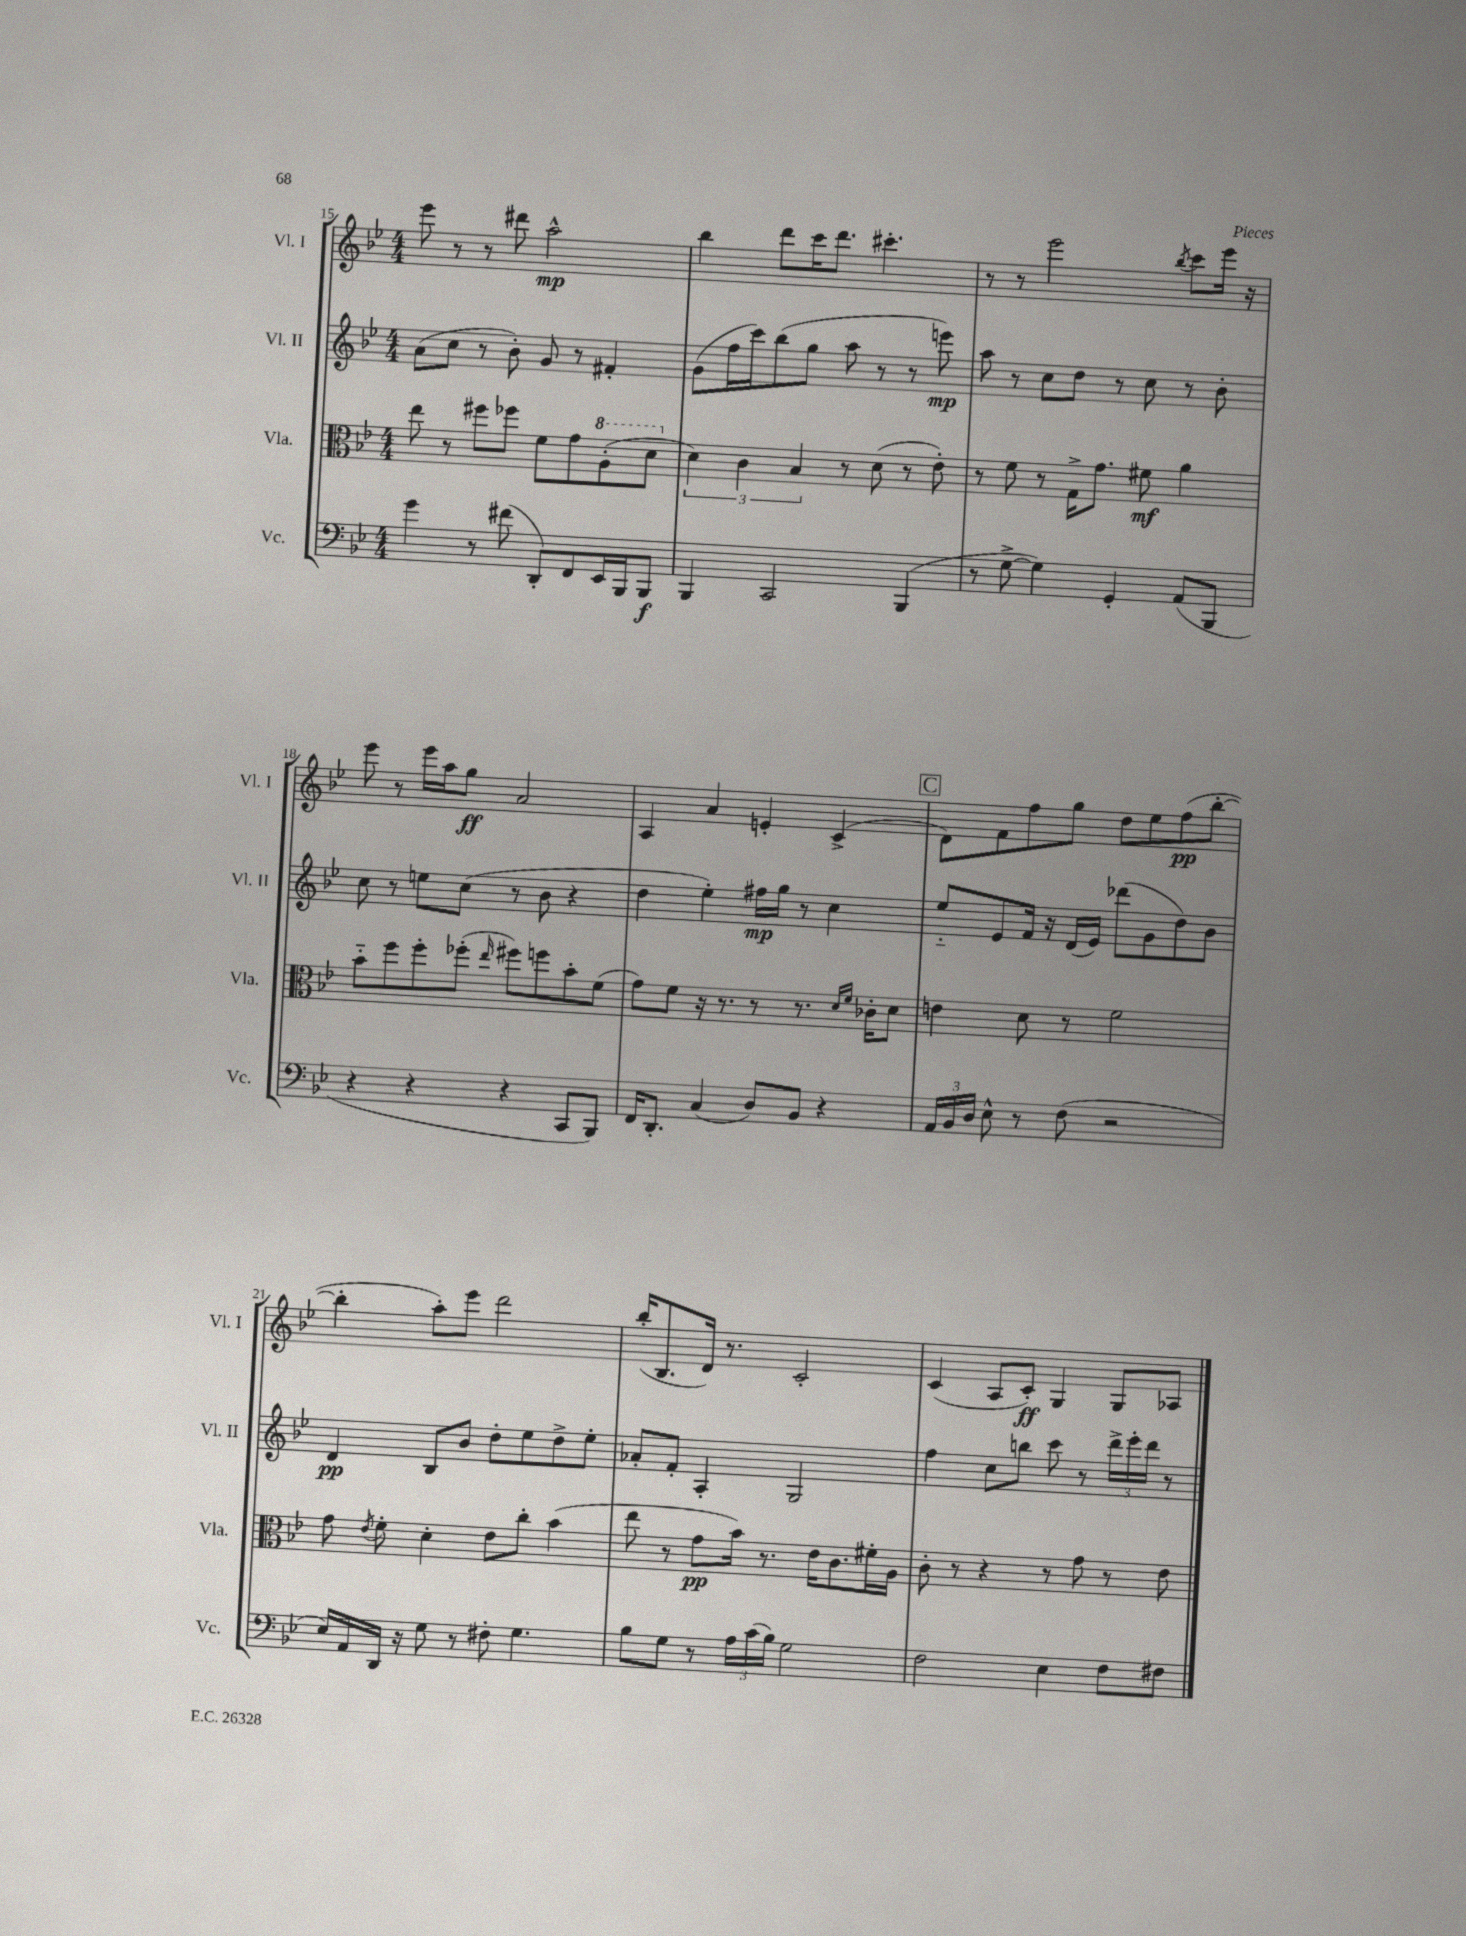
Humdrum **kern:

**kern	**dynam	**kern	**dynam	**kern	**dynam	**kern	**dynam
*part4	*part4	*part3	*part3	*part2	*part2	*part1	*part1
*staff4	*staff4	*staff3	*staff3	*staff2	*staff2	*staff1	*staff1
*I"Vc.	*	*I"Vla.	*	*I"Vl. II	*	*I"Vl. I	*
*I'Vc.	*	*I'Vla.	*	*I'Vl. II	*	*I'Vl. I	*
*clefF4	*	*clefC3	*	*clefG2	*	*clefG2	*
*k[b-e-]	*	*k[b-e-]	*	*k[b-e-]	*	*k[b-e-]	*
*M4/4	*	*M4/4	*	*M4/4	*	*M4/4	*
=15	=15	=15	=15	=15	=15	=15	=15
4g\	.	8ee-\	.	(8a\L	.	8eee-\	.
.	.	8r	.	8cc\J	.	8r	.
8r	.	8ff#X\L	.	8r	.	8r	.
(8f#X\	.	8ff-X\J	.	8b-'\)	.	8ddd#X\	.
8DD'/L)	.	8f\L	.	8g/	.	2aa^^\	mp
8FF/	.	8g\	.	8r	.	.	.
*	*	*8va	*	*	*	*	*
16EE-/L	.	(8a'\	.	4f#X'/	.	.	.
16BBB-/J	.	.	.	.	.	.	.
8BBB-/J	f	8dd\J	.	.	.	.	.
=16	=16	=16	=16	=16	=16	=16	=16
*	*	*X8va	*	*	*	*	*
4BBB-/	.	6d\)	.	(8g\L	.	4bb-\	.
.	.	.	.	16ff\L	.	.	.
.	.	6c\	.	.	.	.	.
.	.	.	.	16ccc\J)	.	.	.
2CC/	.	.	.	(8bb-\	.	8ddd\L	.
.	.	6B-/	.	.	.	.	.
.	.	.	.	8gg\J	.	16ccc\K	.
.	.	.	.	.	.	8.ddd\J	.
.	.	8r	.	8aa\	.	.	.
.	.	(8d\	.	8r	.	4.ccc#X'\	.
(4BBB-/	.	8r	.	8r	.	.	.
.	.	8e-'\)	.	8eeen\)	mp	.	.
=17	=17	=17	=17	=17	=17	=17	=17
8r	.	8r	.	8aa\	.	8r	.
[8G^\	.	8f\	.	8r	.	8r	.
4G\])	.	8r	.	8cc\L	.	2eee-\	.
.	.	16G^\KL	.	8dd\J	.	.	.
.	.	8.g\J	.	.	.	.	.
4GG'/	.	.	.	8r	.	.	.
.	.	8f#X\	mf	8cc\	.	.	.
.	.	.	.	.	.	8qbb-/	.
(8AA/L	.	4a\	.	8r	.	8ccc\L	.
8BBB-/J	.	.	.	8b-'\	.	16eee-\Jk	.
.	.	.	.	.	.	16r	.
!!LO:LB:g=z
=18	=18	=18	=18	=18	=18	=18	=18
4r	.	8b-\L	.	8cc\	.	8eee-\	.
.	.	8ff\	.	8r	.	8r	.
4r	.	8ff'\	.	8een\L	.	16eee-\LL	.
.	.	.	.	.	.	16aa\J	.
.	.	(8ff-X'\J	.	(8cc\J	.	8gg\J	ff
.	.	16qqee-/	.	.	.	.	.
4r	.	8ff#X\L)	.	8r	.	2a/	.
.	.	8ffn\	.	8b-\	.	.	.
8CC/L	.	8b-'\	.	4r	.	.	.
8BBB-/J)	.	(8f\J	.	.	.	.	.
=19	=19	=19	=19	=19	=19	=19	=19
16FF/KL	.	8g\L)	.	4dd\	.	4A/	.
8.DD'/J	.	.	.	.	.	.	.
.	.	8f\J	.	.	.	.	.
(4C/	.	16r	.	4ee-'\)	.	4a/	.
.	.	8.r	.	.	.	.	.
8D/L)	.	8r	.	16ff#X\LL	mp	4en'/	.
.	.	.	.	16gg\JJ	.	.	.
8BB-/J	.	8.r	.	8r	.	.	.
4r	.	.	.	4cc\	.	(4c^/	.
.	.	16qqd/LL	.	.	.	.	.
.	.	16qqf/JJ	.	.	.	.	.
.	.	16c-X'\KL	.	.	.	.	.
.	.	8d\J	.	.	.	.	.
!!LO:REH:place=s1:t=C
=20	=20	=20	=20	=20	=20	=20	=20
24AA/LL	.	4en\	.	8ee-/L	.	8d\L)	.
24BB-/	.	.	.	.	.	.	.
24D/JJ	.	.	.	.	.	.	.
8E-^^\	.	.	.	8e-/	.	8f\	.
8r	.	8d\	.	16f/Jk	.	8ff\	.
.	.	.	.	16r	.	.	.
(8F\	.	8r	.	(16d/LL	.	8gg\J	.
.	.	.	.	16e-/JJ)	.	.	.
2r	.	2f\	.	(8ddd-X\L	.	8dd\L	.
.	.	.	.	8g\	.	8ee-\	.
.	.	.	.	8dd\)	.	(8ff\	pp
.	.	.	.	8b-\J	.	[8bb-'\J	.
!!LO:LB:g=z
=21	=21	=21	=21	=21	=21	=21	=21
16E-/LL)	.	8g\	.	4d/	pp	4bb-'\]	.
16AA/	.	.	.	.	.	.	.
.	.	8qe-/	.	.	.	.	.
16DD/JJ	.	8f'\	.	.	.	.	.
16r	.	.	.	.	.	.	.
8G\	.	4d'\	.	8B-/L	.	8aa'\L)	.
8r	.	.	.	8b-/J	.	8eee-\J	.
8F#X'\	.	8e-\L	.	8dd'\L	.	2ddd\	.
4.G\	.	8cc'\J	.	8ee-\	.	.	.
.	.	(4b-\	.	8dd^\	.	.	.
.	.	.	.	8ee-'\J	.	.	.
=22	=22	=22	=22	=22	=22	=22	=22
8B-\L	.	8ee-\	.	8a-X'/L	.	(16bb-'/KL	.
.	.	.	.	.	.	8.B-/	.
8G\J	.	8r	.	8f'/J	.	.	.
8r	.	8g\L	pp	4A'/	.	16d/Jk)	.
.	.	.	.	.	.	8.r	.
24A\LL	.	16b-\Jk)	.	.	.	.	.
(24c\	.	.	.	.	.	.	.
.	.	8.r	.	.	.	.	.
24B-\JJ)	.	.	.	.	.	.	.
2G\	.	.	.	2G/	.	2c'/	.
.	.	16e-\KL	.	.	.	.	.
.	.	8.c\	.	.	.	.	.
.	.	16f#X'\L	.	.	.	.	.
.	.	16A\JJ	.	.	.	.	.
=23	=23	=23	=23	=23	=23	=23	=23
2F\	.	8c'\	.	4ff\	.	(4c/	.
.	.	8r	.	.	.	.	.
.	.	4r	.	8cc\L	.	8A/L	.
.	.	.	.	8bbn\J	.	8c'/J)	ff
4E-\	.	8r	.	8ccc\	.	4G/	.
.	.	8g\	.	8r	.	.	.
8F\L	.	8r	.	24ddd^\LL	.	8G/L	.
.	.	.	.	24eee-'\	.	.	.
.	.	.	.	24ddd\JJ	.	.	.
8F#X\J	.	8e-\	.	8r	.	8A-X/J	.
==	==	==	==	==	==	==	==
*-	*-	*-	*-	*-	*-	*-	*-
